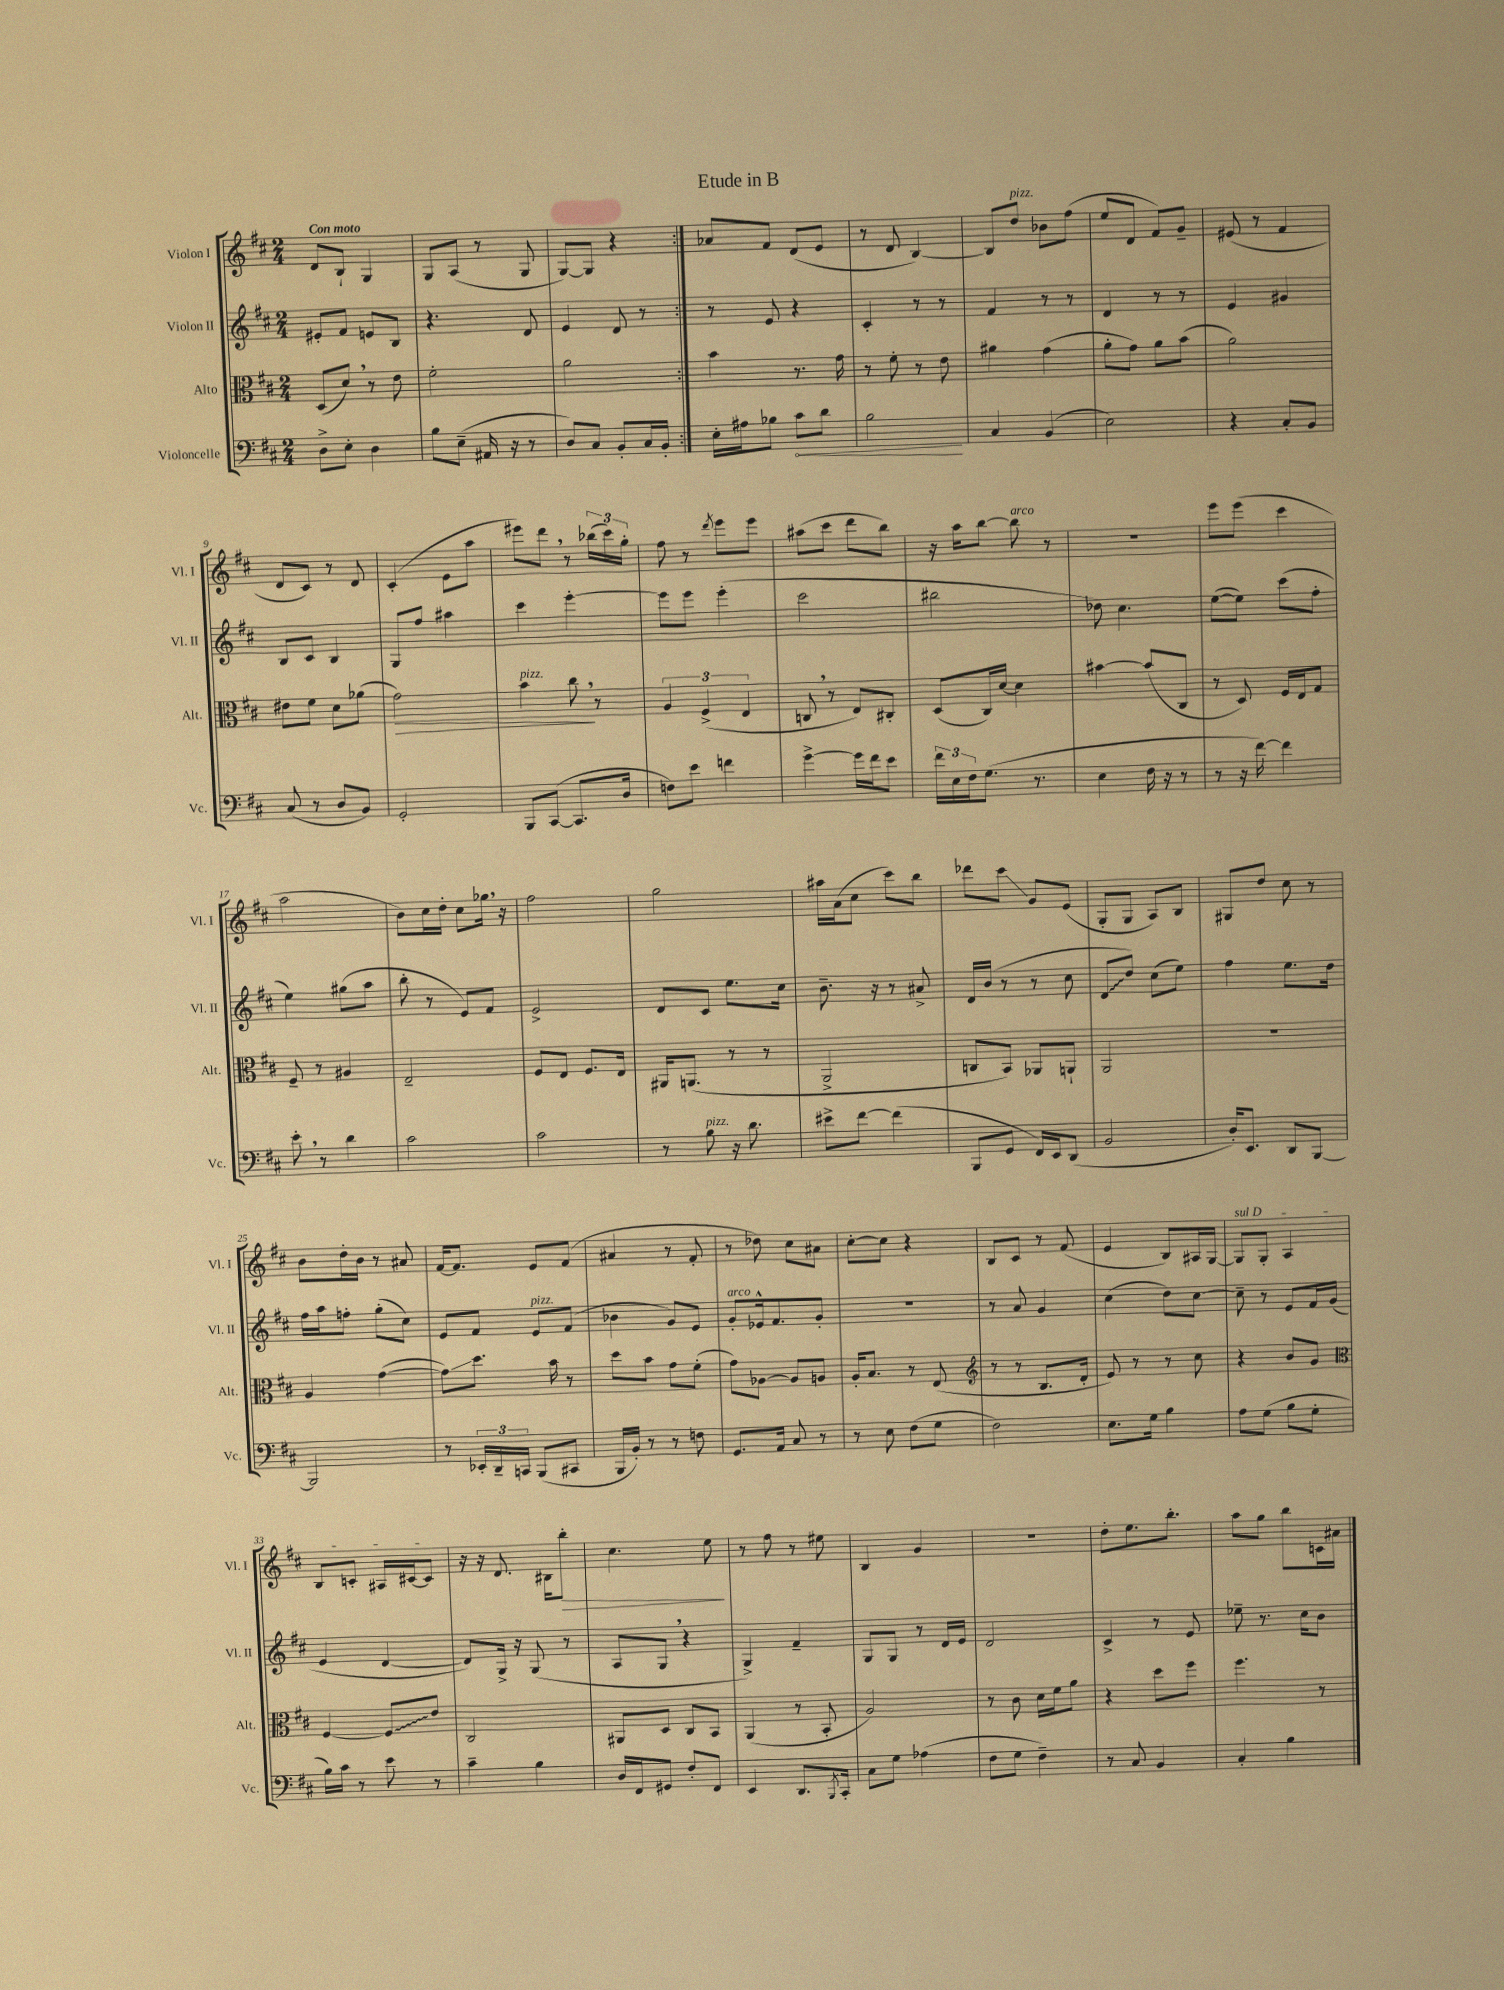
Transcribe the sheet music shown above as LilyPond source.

\header { title = "Etude in B" }
<<
\new StaffGroup <<
\new Staff = "s0" \with { instrumentName = "Violon I" shortInstrumentName = "Vl. I" } {
    \clef treble \key d \major \numericTimeSignature \time 2/4 \tempo "Con moto"
    \repeat volta 2 { d'8 b8-! g4 |
    g8 a8( r8 g8 |
    g8~) g8 r4 | }
    aes'8 fis'8 d'8( e'8 |
    r8 d'8 b4~) |
    b8 d''8^\markup { \italic "pizz." } bes'8 fis''8( |
    e''8 d'8 fis'8) g'8-- |
    eis'8( r8 fis'4 |
    d'8 cis'8) r8 d'8 |
    cis'4-.( e'8 a''8 |
    eis'''8) d'''8 \breathe r8 \tuplet 3/2 { bes''16( cis'''16) g''16-. } |
    fis''8 r8 \acciaccatura { d'''8 } e'''8 e'''8 |
    ais''8( cis'''8 d'''8 b''8) |
    r16 a''16 b''8~ b''8^\markup { \italic "arco" } r8 |
    r2 |
    e'''8 e'''8( cis'''4 |
    a''2 |
    b'8) cis''16 d''16-. cis''8 ges''16 \breathe r16 |
    fis''2 |
    g''2 |
    ais''16 a'16( cis''8 cis'''8) b''8 |
    des'''8 cis'''8\glissando g'8 e'8( |
    g8-. g8 a8) b8 |
    gis8 d''8 cis''8 r8 |
    b'8 d''16-. b'16 r8 ais'8 |
    fis'16~ fis'8. e'8 fis'8( |
    ais'4 r8 fis'8-. |
    r8 des''8) cis''8 ais'8 |
    cis''8~-. cis''8 r4 |
    b8 cis'8 r8 fis'8( |
    e'4 b8) ais16 g16~ |
    \once \override TextSpanner.bound-details.left.text = \markup { \italic "sul D" } g8\startTextSpan g8-. a4 |
    b8 c'8-. ais16 cis'16~ cis'8\stopTextSpan |
    r16 r16 d'8. bis16 b''8-.\> |
    cis''4. e''8\! |
    r8 fis''8 r8 eis''8 |
    b4 g'4 |
    r2 |
    d''8-. e''8. b''8.-. |
    a''8 g''8 b''8 c'16 ais'16 \bar "|." |
}
\new Staff = "s1" \with { instrumentName = "Violon II" shortInstrumentName = "Vl. II" } {
    \clef treble \key d \major \numericTimeSignature \time 2/4
    \repeat volta 2 { eis'8-. fis'8 e'8 b8 |
    r4. d'8 |
    e'4 d'8 r8 | }
    r8 e'8 r4 |
    cis'4-. r8 r8 |
    fis'4 r8 r8 |
    d'4 r8 r8 |
    e'4 gis'4 |
    b8 cis'8 b4 |
    g8 fis''8 ais''4 |
    cis'''4 e'''4~-. |
    e'''8 e'''8 e'''4-.( |
    cis'''2 |
    bis''2 |
    des''8) cis''4. |
    e''8~( e''8) cis'''8( fis''8-. |
    e''4) gis''8( a''8 |
    b''8-. r8 e'8) fis'8 |
    e'2-> |
    d'8 cis'8 e''8. cis''16 |
    b'8.-- r16 r8 ais'8-> |
    d'16 b'16( r8 r8 cis''8 |
    \once \override Glissando.style = #'zigzag d'8\glissando d''8) cis''8( e''8) |
    fis''4 e''8. d''16 |
    fis''16 a''16 f''8-. g''8-.( cis''8) |
    e'8 fis'8 e'8^\markup { \italic "pizz." } fis'8( |
    bes'4 g'8) e'8 |
    g'8-.^\markup { \italic "arco" } ees'16-^ fis'8. g'8-. |
    R2 |
    r8 a'8 g'4 |
    cis''4( d''8) cis''8~ |
    cis''8-- r8 e'8 fis'16 g'16( |
    e'4 d'4~ |
    d'8) g16-> r16 g8( r8 |
    a8 g8 \breathe r4 |
    g4->) fis'4-- |
    g8 g8 r8 d'16 e'16 |
    d'2 |
    cis'4-> r8 e'8 |
    ees''8-- r8. cis''16 b'8 \bar "|." |
}
\new Staff = "s2" \with { instrumentName = "Alto" shortInstrumentName = "Alt." } {
    \clef alto \key d \major \numericTimeSignature \time 2/4
    \repeat volta 2 { d8( d'8) \breathe r8 e'8 |
    fis'2-. |
    a'2 | }
    b'4 r8. g'16 |
    r8 fis'8-. r8 e'8 |
    ais'4 g'4( |
    a'8-. g'8) a'8 b'8( |
    a'2) |
    eis'8 fis'8 d'8 aes'8( |
    g'2\>) |
    b'4^\markup { \italic "pizz." } cis''8\! \breathe r8 |
    \tuplet 3/2 { a4 fis4->( e4 } |
    c8 \breathe r8 e8) cis8-. |
    d8( cis16) d'16~ d'4 |
    bis'4~ bis'8( cis8 |
    r8 d8) fis16 e16 g8 |
    fis8-- r8 ais4 |
    e2-- |
    fis8 e8 fis8. e16 |
    ais,16 a,8.( r8 r8 |
    a,2-> |
    c8 b,8) aes,8 a,8-! |
    a,2 |
    r2 |
    a4 g'4~( |
    g'8\glissando) d''8. b'16 r8 |
    d''8 b'8 g'8 fis'8-.( |
    g'8) aes8~ aes8 a8 |
    a16-. b8. r8 e8( |
    \clef treble r8 r8 b8. d'16-. |
    e'8) r8 r8 cis''8 |
    r4 b'8 g'8 |
    \clef alto fis4~ \once \override Glissando.style = #'zigzag fis8\glissando e'8 |
    cis2 |
    ais,8 d8 cis8 b,8 |
    a,4( r8 b,8-. |
    a2) |
    r8 cis'8 d'16 fis'16 a'8 |
    r4 d''8 fis''8 |
    fis''4. r8 \bar "|." |
}
\new Staff = "s3" \with { instrumentName = "Violoncelle" shortInstrumentName = "Vc." } {
    \clef bass \key d \major \numericTimeSignature \time 2/4
    \repeat volta 2 { d8-> e8-. d4 |
    b8 e8--( ais,16 r16 r8 |
    d8) cis8 b,8-. cis16 b,16-. | }
    e16-. ais16 bes8 \once \override Hairpin.circled-tip = ##t cis'8\< d'8 |
    b2\! |
    cis4 b,4( |
    e2) |
    r4 cis8-. b,8 |
    cis8( r8 d8 b,8) |
    g,2-. |
    b,,8 cis,8~( cis,8. d16 |
    f8) e'8 f'4 |
    g'4~-> g'16 fis'16 e'8 |
    \tuplet 3/2 { fis'16 e16 fis16 } g8.( r8. |
    e4 fis16 r16 r8 |
    r8 r16 fis'16~) fis'4 |
    e'8-. \breathe r8 d'4 |
    cis'2 |
    cis'2 |
    r8 b8^\markup { \italic "pizz." } r16 d'8. |
    eis'8-> fis'8~ fis'4( |
    b,,8 g,8 fis,16) e,16 d,8( |
    b,2 |
    d16-.) e,8. d,8 b,,8~ |
    b,,2 |
    r8 \tuplet 3/2 { ees,16-. d,16-- c,16 } b,,8( cis,8 |
    b,,16 b,16-.) r8 r8 f8 |
    g,8. a,16 cis8 r8 |
    r8 e8 fis8( g8 |
    fis2) |
    e8. g16 b4 |
    a8 g8( b8 g8-. |
    b16) cis'16 r8 e'8 r8 |
    cis'4-- b4 |
    d16 fis,16 gis,8 fis8-. fis,8 |
    e,4 d,8. \acciaccatura { b,,8 } cis,16-. |
    cis8 g8 aes4( |
    fis8 g8 fis4--) |
    r8 cis8 b,4 |
    cis4-. b4 \bar "|." |
}
>>
>>
